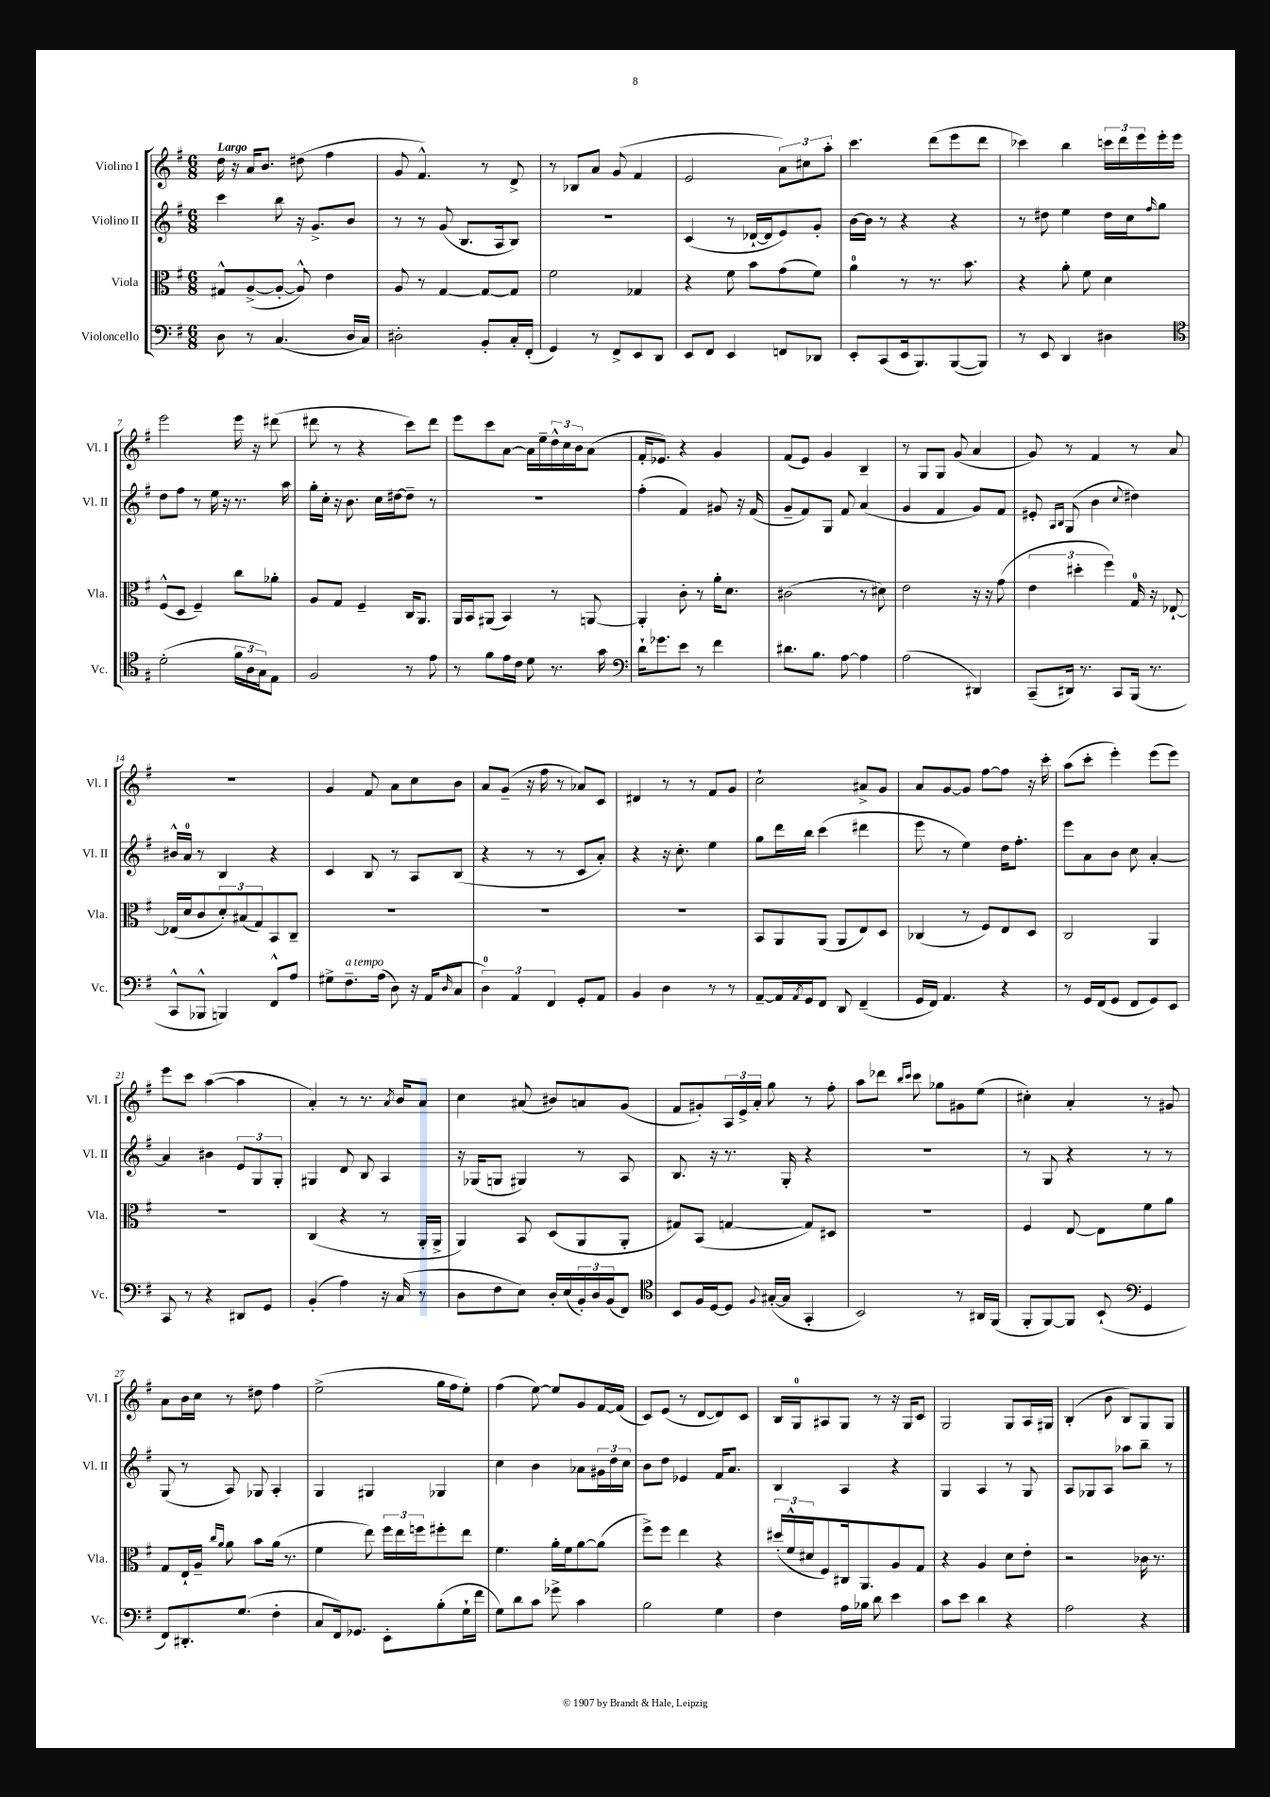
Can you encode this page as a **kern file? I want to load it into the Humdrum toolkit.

**kern	**kern	**kern	**kern
*staff4	*staff3	*staff2	*staff1
*clefF4	*clefC3	*clefG2	*clefG2
*k[f#]	*k[f#]	*k[f#]	*k[f#]
*M6/8	*M6/8	*M6/8	*M6/8
8D	8G#^^	4ccc	16dd
.	.	.	16r
8r	([8A^	.	16a
.	.	.	8.b
(4.C	8A'_	8bb	.
.	8A^^])	16r	(8dd#
.	.	8.g^	.
.	4e	.	4ff#
16D	.	8b	.
16C)	.	.	.
=	=	=	=
2D#'	8A	8r	8g
.	8r	8r	4.f#^^)
.	[4G	(8g	.
.	.	8.B	.
8BB'	8G_	.	8r
.	.	16A	.
16C'	8G]	8B)	8d^
(16FF#'	.	.	.
=	=	=	=
4GG)	2f#	2.r	8r
.	.	.	8B-
8r	.	.	8a
8FF#^	.	.	(8g
8EE	4G-	.	4f#
8DD	.	.	.
=	=	=	=
8EE	4r	(4c	2e
8FF#	.	.	.
4EE	8f#	8r	.
.	8b	[16d-`	.
.	.	16d-]	.
8FF	(8g	8e)	12a)
.	.	.	12cc#
8DD-	8f#)	8g'	.
.	.	.	12aa'
=	=	=	=
8EE'	4a	[16b	4.ccc
.	.	16b]	.
(8CC	.	8r	.
16EE	8r	4r	.
8.BBB)	.	.	.
.	8.r	.	(8ddd
([8BBB	.	4r	8eee
.	8.b	.	.
8BBB])	.	.	8ddd
=	=	=	=
8r	4r	8r	4ccc-)
8EE	.	8dd#	.
4DD	8a'	4ee	4bb
.	8f#	.	.
4D#	4d	16dd#	24ccc
.	.	.	24ddd
.	.	16cc	.
.	.	.	24eee
.	.	16qqff#	.
.	.	8gg	16eee'
.	.	.	16eee
=	=	=	=
*clefC4	*	*	*
(2d'	(8F#^^	8dd	2eee
.	8D	8ff#	.
.	4F#~)	8r	.
.	.	16ee	.
.	.	16r	.
24f#	8cc	8.r	16eee
24A	.	.	.
.	.	.	16r
24G)	.	.	.
8E	8a-'	.	(8ddd#
.	.	16aa	.
=	=	=	=
2F#	8A	16gg'	8ddd#
.	.	16cc'	.
.	8G	16r	8r
.	.	8.b	.
.	4F#~	.	4r
.	.	16cc	.
.	.	[16dd#	.
8r	16C	8dd#~]	8ccc)
.	8.AA	.	.
8e	.	8r	8ddd#
=	=	=	=
8r	16AA	2.r	8eee
.	16BB	.	.
8f#	(8AA#	.	8ccc
16e	4BB)	.	[8a
16c	.	.	.
8d	.	.	16a]
.	.	.	16ee~
8.r	8r	.	24dd^^
.	.	.	24cc
.	.	.	24b
.	[8AA	.	(8a
16g	.	.	.
=	=	=	=
*clefF4	*	*	*
16d`	4AA']	(4ff#'	16f#'
8.g-	.	.	8.e-)
8e	8c'	4f#)	4r
8r	8r	.	.
4f#	16a'	8g#	4g
.	8.d	.	.
.	.	16r	.
.	.	(16f#	.
=	=	=	=
8.d#	(2c#	8g~	(8f#
.	.	8f#)	8e)
8.B	.	.	.
.	.	8G	4g
[8A	.	8f#	.
4A]	8r	(4a	4B~
.	8d#)	.	.
=	=	=	=
(2A	2e	4g	8r
.	.	.	8G
.	.	4f#	8G
.	.	.	(8g
4DD#)	16r	8g)	4a
.	16r	.	.
.	(8g	8f#	.
=	=	=	=
(8CC~	6e	8e#'	8g)
.	.	16qqA	.
.	.	16qqB	.
16DD#)	.	(8G	8r
.	6dd#'	.	.
8.r	.	.	.
.	.	4b	4f#
.	6ff#)	.	.
8CC	.	.	.
.	.	8qqcc	.
(16BBB	16G	4dd#)	8r
8.r	16r	.	.
.	[8E-`	.	8a
=	=	=	=
8CC^^	(16E-]	16b#^^	2.r
.	16d	16a	.
8BBB-^^	8c	8r	.
4BBB)	12d')	4B	.
.	(12B#	.	.
.	12G)	.	.
8FF#^^	8BB	4r	.
8A	8C~	.	.
=	=	=	=
8G#^	2.r	4c	4g
8.F#~	.	.	.
.	.	8B	8f#
(16A	.	.	.
8D)	.	8r	8a
16r	.	8A	8cc
(16AA	.	.	.
16qqD	.	.	.
8C	.	(8B	8b
=	=	=	=
6D)	2.r	4r	8a
.	.	.	(8g~
6AA	.	.	.
.	.	8r	16r
.	.	.	16ff#
6FF#	.	.	.
.	.	8r	8r
8GG'	.	8c	8a-)
8AA	.	8a')	8c
=	=	=	=
4BB	2.r	4r	4d#
4D	.	16r	8r
.	.	8.cc'	.
.	.	.	8r
8r	.	4ee	8f#
8r	.	.	8g
=	=	=	=
[8AA~	8BB	8gg	2cc`
16AA]	8AA	16ddd	.
8qAA	.	.	.
16GG	.	16bb	.
8FF#	(8AA	(4ccc	.
8DD	8AA	.	.
(4FF#~	8E)	4ddd#	8a#^
.	8D	.	8g
=	=	=	=
16GG	(4C-	8eee	8a
16FF#)	.	.	.
4.AA	.	8r	[8g
.	8r	4ee)	8g]
.	8F#)	.	[8ff#
4r	8E	16dd	8ff#]
.	.	8.ff#'	.
.	8D	.	16r
.	.	.	16ccc'
=	=	=	=
8r	2C	8eee	(8aa
16GG	.	8a	8ccc'
(16FF#	.	.	.
8GG	.	8b	4eee')
8FF#	.	8cc	.
8GG)	4AA	[4a'	(8eee
8EE	.	.	8eee)
=	=	=	=
8CC	2.r	4a]	8eee
8r	.	.	8ccc
4r	.	4b#	([4aa
8DD#	.	12e	4aa]
.	.	12G	.
8GG	.	.	.
.	.	12G'	.
=	=	=	=
(4BB'	(4C	4G#	4a')
4A)	4r	8d	8r
.	.	8B	8.r
16r	8r	4A	.
.	.	.	8qa
(16C	.	.	16b
8r	16AA'	.	8a
.	16AA^	.	.
=	=	=	=
8D	4AA)	16r	4cc
.	.	(16G-	.
8F#	.	8G	.
8E)	8BB	4G#)	(8a#
16D'	(8D	.	8b#)
(16E	.	.	.
24BB')	8AA	8r	8a
24D	.	.	.
(24BB	.	.	.
8FF#)	8AA'	8A	(8g
=	=	=	=
*clefC4	*	*	*
8BB	8G#)	8.B	8f#
16F#	(8BB	.	8g#')
[16D	.	16r	.
8D]	[4G	8.r	24A
.	.	.	24e^
.	.	.	24a'
8qqF#	.	.	.
([16G#'	.	.	8gg
16G#]	.	16G'	.
4GG'	8G])	4r	8r
.	8D#	.	8ff#'
=	=	=	=
2BB)	2.r	2.r	8aa
.	.	.	8ddd-
.	.	.	16qqbb
.	.	.	16qqccc
.	.	.	8ccc
.	.	.	8gg-
8r	.	.	8g#
16AA#	.	.	(8ee
(16FF#	.	.	.
=	=	=	=
8FF#'	4F#	8r	4cc#')
[8FF#)	.	8G	.
8FF#]	[8E	4r	4a'
(8BB`	8E]	.	.
*clefF4	*	*	*
4GG	8f#	8r	8r
.	8a	8r	8g#
=	=	=	=
8FF#)	8G	(8G	8a
8.DD#'	16E`	8r	16b
.	16A~	.	16cc
.	16qqcc	.	.
.	16qqa	.	.
.	8a	8A)	8r
(8.G	.	.	.
.	8b	8G-	8dd#
4F#'	(16a	4A'	4ff#
.	8.r	.	.
=	=	=	=
8C	4f#	4G	(2ee^
16FF#)	.	.	.
8.GG-	.	.	.
.	8ee)	4G#	.
8EE'	24ff#	.	.
.	24ee	.	.
.	24ff	.	.
(8B'	8ff#'	4G-	16gg
.	.	.	16ff#
16G`	8ee	.	8ee')
16f#	.	.	.
=	=	=	=
8G)	4.f#	4cc	(4ff#
8d	.	.	.
8c	.	4b	[8ee)
8g-^	16a'	.	8ee]
.	16f#	.	.
4c	[8a	8a-	8g
.	(8a]	24g#	[16f#
.	.	24dd	.
.	.	.	(16f#]
.	.	24cc	.
=	=	=	=
2B	8ff#^)	8b	8c)
.	8ff#	8dd	(8e
.	4ee	4e-	8r
.	.	.	[8d
4G	4r	16f#	8d])
.	.	8.a	.
.	.	.	8c
=	=	=	=
4F#	(24dd#'	4B	16B
.	24f#^^	.	.
.	.	.	16G
.	24d#	.	.
.	8F#)	.	8A#
16A	16C#	4A	8G
16B-	8.AA	.	.
8d	.	.	8r
4e	8A	4r	16r
.	.	.	16G
.	8G	.	8c
=	=	=	=
8c	4r	4G	2G
8e	.	.	.
4d	4A	4A	.
4r	8d	8r	8G
.	8e'	8G	16A
.	.	.	16G#
=	=	=	=
2A	2r	8A	(4B'
.	.	8G-	.
.	.	8A	8b
.	.	8aa-	8B)
4r	16c-	8bb~	8G
.	8.r	.	.
.	.	8r	8G
==	==	==	==
*-	*-	*-	*-
